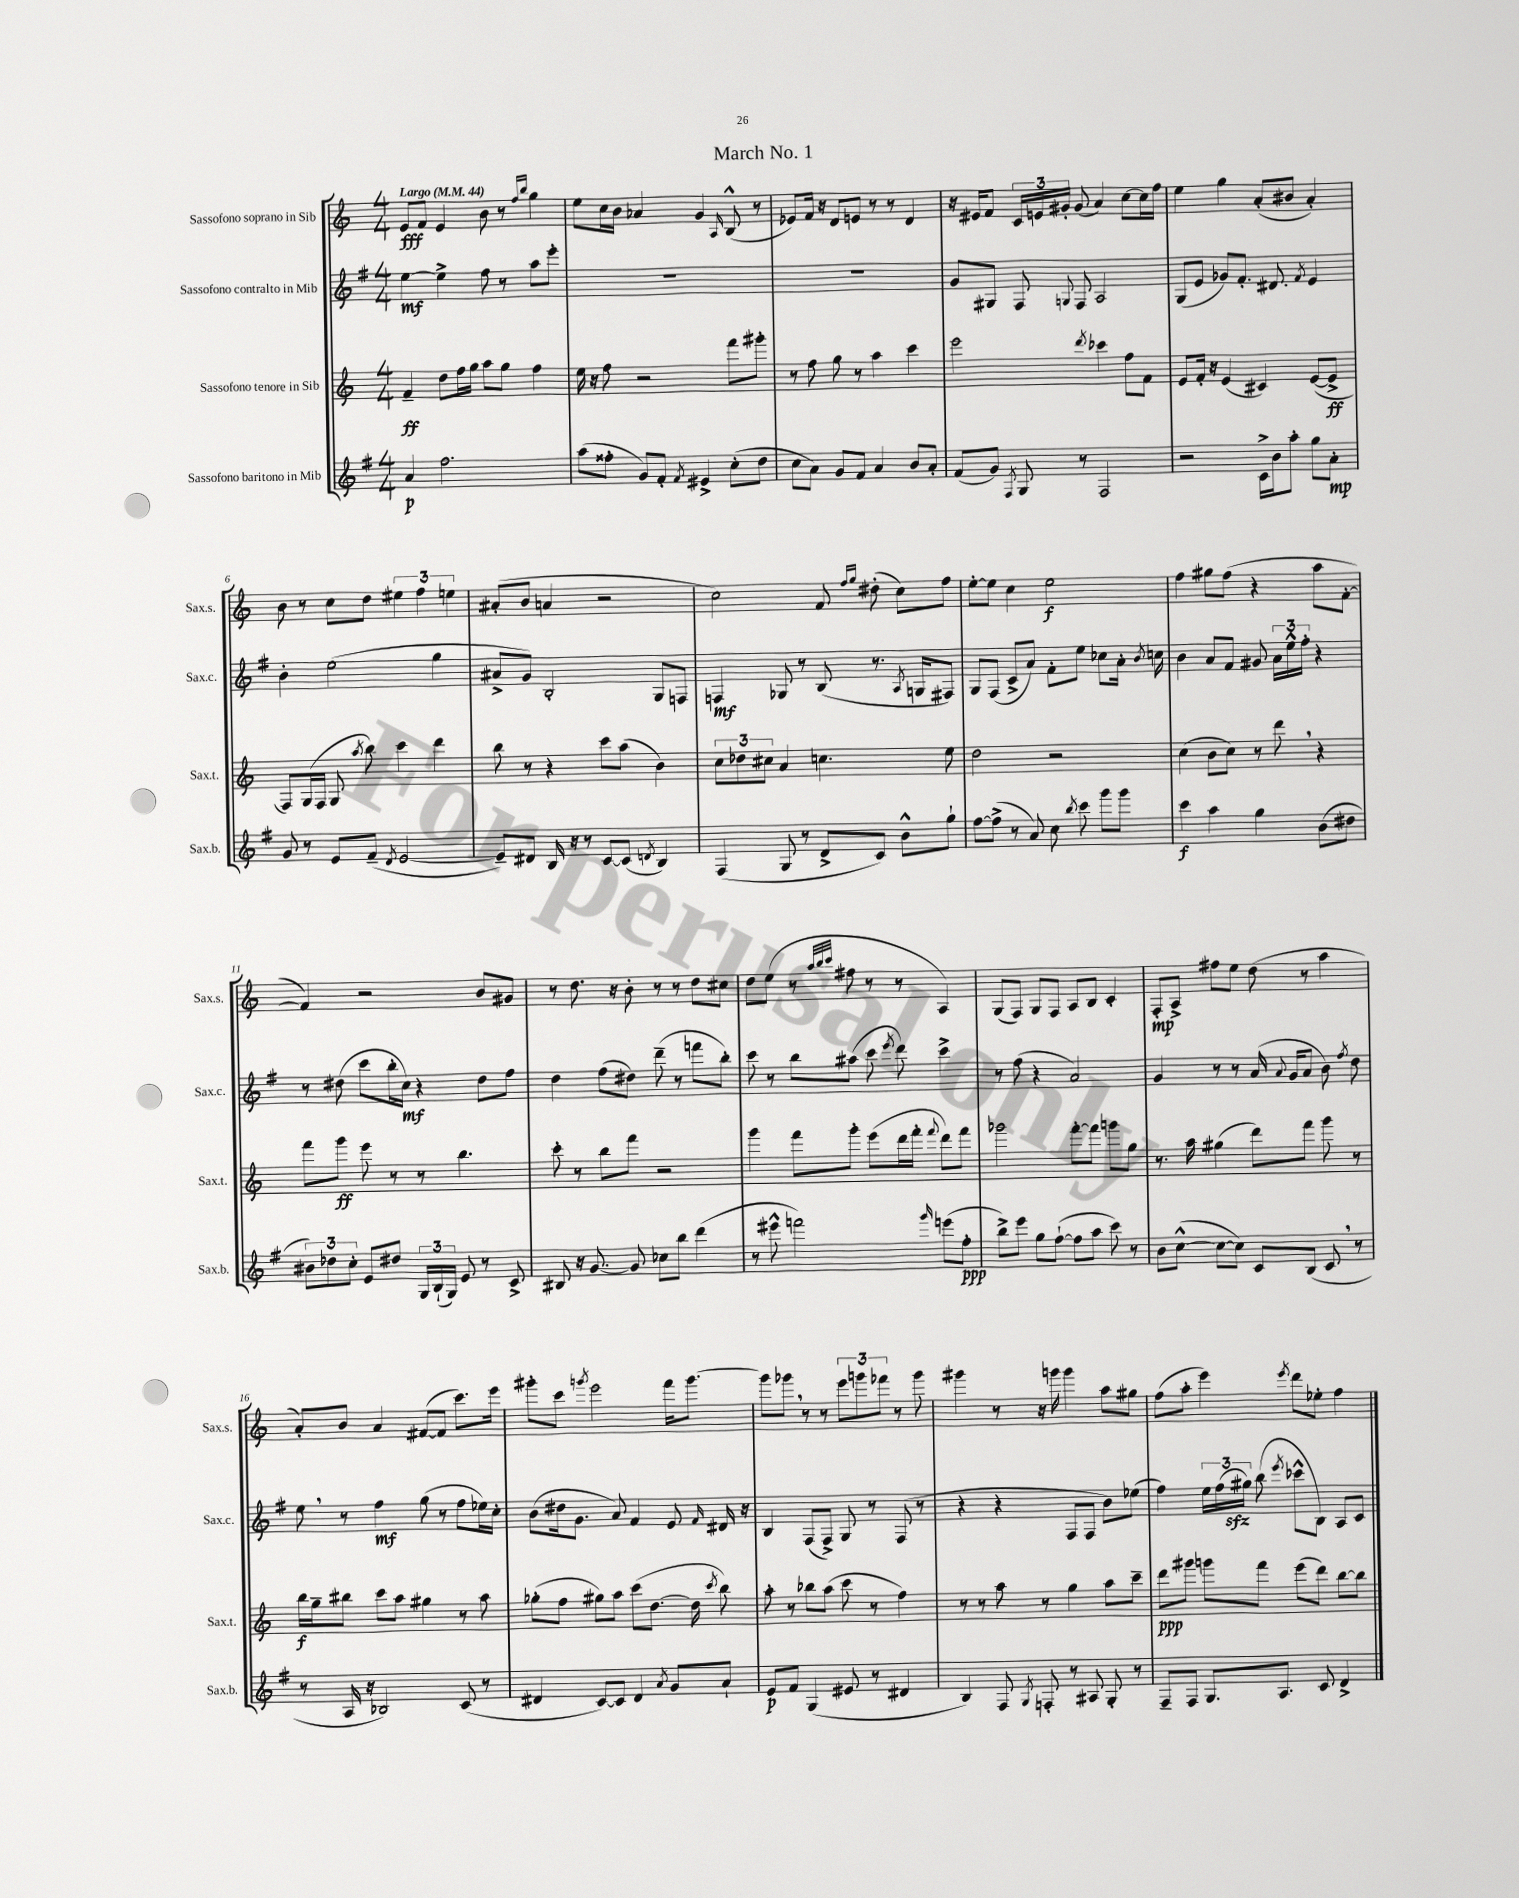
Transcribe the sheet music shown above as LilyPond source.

\header { title = "March No. 1" }
<<
\new StaffGroup <<
\new Staff = "s0" \with { instrumentName = "Sassofono soprano in Sib" shortInstrumentName = "Sax.s." } {
    \clef treble \key c \major \numericTimeSignature \time 4/4 \tempo "Largo" 4 = 44
    \autoBeamOff e'8[\fff f'8] e'4 b'8 r8 \grace { f''16[ b''16] } g''4 |
    e''8[ c''16 b'16] aes'4 g'4 \grace { a16 } b8-^( r8 |
    ees'8[) f'16] r16 d'8[ e'8] r8 r8 d'4 |
    r16 eis'16[ f'8] \tuplet 3/2 { c'16[ e'16 gis'16]-. } gis'8( a'4) c''8[~ c''16 f''16] |
    e''4 g''4 a'8[-.( bis'8] a'4-.) |
    b'8 r8 c''8[ d''8] \tuplet 3/2 { eis''4 f''4 e''4 } |
    ais'8[-.( b'8] a'4 r2 |
    c''2) f'8 \grace { f''16[ g''16] } dis''8-.( c''8[) f''8] |
    e''8[~-. e''8] c''4 e''2\f |
    f''4 gis''8[ f''8]( r4 a''8[ f'8]~-. |
    f'4) r2 b'8[ gis'8] |
    r8 d''8. r16 b'8-. r8 r8 d''8[ cis''8] |
    d''8[ e''8]( r8 \grace { a''32[ b''32 c'''32] } fis''8 r8 r8 a4) |
    g8[( f8]) g8[ f8] a8[ b8] c'4-. |
    f8[-.\mp a8]-> fis''8[ e''8] d''8( r8 a''4 |
    a'8[-.) b'8] a'4 fis'8[~( fis'8] c'''8.[) e'''16] |
    gis'''8[-. c'''8] \acciaccatura { g'''8 } e'''2 f'''16[ g'''8.]~ |
    g'''8[ ges'''8] \breathe r8 r8 \tuplet 3/2 { e'''8[ g'''8 fes'''8] } r8 g'''8 |
    gis'''4 r8 r16 g'''16 g'''4 a''8[ gis''8] |
    f''8[( a''8]-. e'''4) \acciaccatura { e'''8 } d'''8[ ees''8]-. f''4 \bar "|." |
}
\new Staff = "s1" \with { instrumentName = "Sassofono contralto in Mib" shortInstrumentName = "Sax.c." } {
    \clef treble \key g \major \numericTimeSignature \time 4/4
    \autoBeamOff e''4~\mf e''4-> fis''8 r8 a''8[ e'''8]-. |
    R1 |
    R1 |
    g'8[ gis8] fis8 \appoggiatura { g8 } fis8 a2 |
    g8[( e'8] ges'8[) fis'8.]-. dis'8. \acciaccatura { fis'8 } e'4 |
    b'4-. e''2( g''4 |
    ais'8[-> g'8]) b2-. g8[ f8] |
    f4\mf ges8 r8 b8( r8. \acciaccatura { a8 } g16[ fis8]) |
    g8[ fis8]( c'8[-> a'8]) fis'8[-. e''8] ces''8[ a'16]-. \acciaccatura { b'8 } c''16 |
    b'4 a'8[ fis'8] gis'8 \tuplet 3/2 { a'16[ e''16-^ fis''16]-. } r4 |
    r8 dis''8( c'''8[ b''16-. c''16]\mf) r4 dis''8[ fis''8] |
    d''4 fis''8[( dis''8]) d'''8--( r8 f'''8[ b''8]-.) |
    c'''8 r8 b''8[ ais''8]( c'''8 \acciaccatura { e'''8 } d'''8) c'''4-> |
    r8 fis''8( r4 a'2) |
    g'4 r8 r8 a'16( \appoggiatura { a'8 } g'16[ a'8] b'8) \acciaccatura { fis''8 } d''8 |
    e''8 \breathe r8 fis''4\mf g''8( r8 fis''8[ ees''16) c''16]-. |
    b'8[( dis''16 g'8.] a'8) fis'4 e'8 \grace { fis'16 } dis'16 r16 |
    b4 fis8[( fis8]->) g8 r8 fis8( r8 |
    r4 r4 fis8[ fis8] b'8[) ees''8]( |
    fis''4) \tuplet 3/2 { e''16[ fis''16( gis''16]\sfz) } b''8( \acciaccatura { e'''8 } ces'''8[-^ b8]) a8[ c'8] \bar "|." |
}
\new Staff = "s2" \with { instrumentName = "Sassofono tenore in Sib" shortInstrumentName = "Sax.t." } {
    \clef treble \key c \major \numericTimeSignature \time 4/4
    \autoBeamOff f'4--\ff d''8[ f''16 g''16] a''8[ g''8] f''4 |
    e''16 r16 f''8 r2 f'''8[ gis'''8]-. |
    r8 f''8 g''8 r8 a''4 c'''4 |
    e'''2 \acciaccatura { d'''8 } ces'''4 f''8[ f'8] |
    e'8[ f'16]-. r16 e'4( cis'4) e'8[~( e'8]->\ff |
    f8[) g16( f16] g8 \acciaccatura { a''8 } b''8) c'''4 d'''4 |
    b''8 r8 r4 c'''8[ a''8]( b'4) |
    \tuplet 3/2 { c''8[ des''8 cis''8] } a'4 c''4. e''8 |
    d''2 r2 |
    c''4( b'8[ c''8]) r8 d'''8 \breathe r4 |
    f'''8[ g'''8]\ff e'''8 r8 r8 b''4. |
    c'''8-. r8 b''8[ f'''8] r2 |
    g'''4 f'''8[ g'''8]-. e'''8[( d'''16 f'''16]-. \appoggiatura { f'''8 } d'''8[) f'''8] |
    ges'''2 f'''8[~-. f'''8] g'''8[ g''8] |
    r8. a''16 gis''4( d'''8[) f'''8] g'''8 r8 |
    b''16[\f g''16-- bis''8] c'''8[ a''8] gis''4 r8 a''8 |
    ges''8[-.( f''8] gis''8[) a''8] c'''8[( d''8.]~ d''16 \acciaccatura { c'''8 } b''8) |
    a''8-. r8 bes''8[ a''8]( c'''8 r8 f''4) |
    r8 r8 a''8 r8 g''4 a''8[ c'''8]-- |
    d'''8[\ppp gis'''8] g'''8[ f'''8] e'''8[( d'''8]) b''8[~ b''8] \bar "|." |
}
\new Staff = "s3" \with { instrumentName = "Sassofono baritono in Mib" shortInstrumentName = "Sax.b." } {
    \clef treble \key g \major \numericTimeSignature \time 4/4
    \autoBeamOff a'4\p fis''2. |
    a''8[( fisis''8]-. g'8[) fis'8]-. \acciaccatura { fis'8 } eis'4-> c''8[-.( d''8] |
    c''8[ a'8]) g'8[ fis'8] a'4 b'8[ a'8]-. |
    fis'8[( g'8]) \acciaccatura { fis8 } g8 r8 fis2 |
    r2 c'16[-> b'16 a''8]-. g''8[ a'8]-.\mp |
    g'8 r8 e'8[ fis'8]--( \acciaccatura { d'8 } e'2~ |
    e'8[--) dis'8] b16 r16 r8 c'8[~ c'8]( \acciaccatura { d'8 } b4) |
    fis4( g8 r8 d'8[-> c'8]) b'8[-^ g''8]-! |
    fis''8[~ fis''8]->( r8 a'8) c''8 \acciaccatura { b''8 } c'''8 g'''8[ g'''8] |
    c'''4\f a''4 g''4 b'8[( dis''8] |
    \tuplet 3/2 { bis'8[) des''8 c''8]-. } e'8[ dis''8] \tuplet 3/2 { g16[ b16-!( g16]) } e'8 r8 c'8-> |
    bis8 r16 g'8.~ g'8 ces''8[ b''8] d'''4( |
    r8 eis'''8-^ f'''2) \grace { g'''16 } e'''8[( fis''8]-.\ppp |
    b''8[->) e'''8] g''8[ fis''8]~-!( fis''8[ a''8] c'''8) r8 |
    b'8[ c''8]~-^( c''8[~ c''8]) c'8[ b8]( c'8 \breathe r8 |
    r8 a16 r16 bes2) c'8( r8 |
    dis'4 c'8[~) c'8] dis'4 \acciaccatura { a'8 } g'8[ a'8]-! |
    e'8[\p fis'8] g4( eis'8 r8 dis'4 |
    b4) fis8 \acciaccatura { g8 } f8-. r8 ais8 g8-. r8 |
    fis8[-- fis8] g8.[ a8.] c'8 d'4-> \bar "|." |
}
>>
>>
